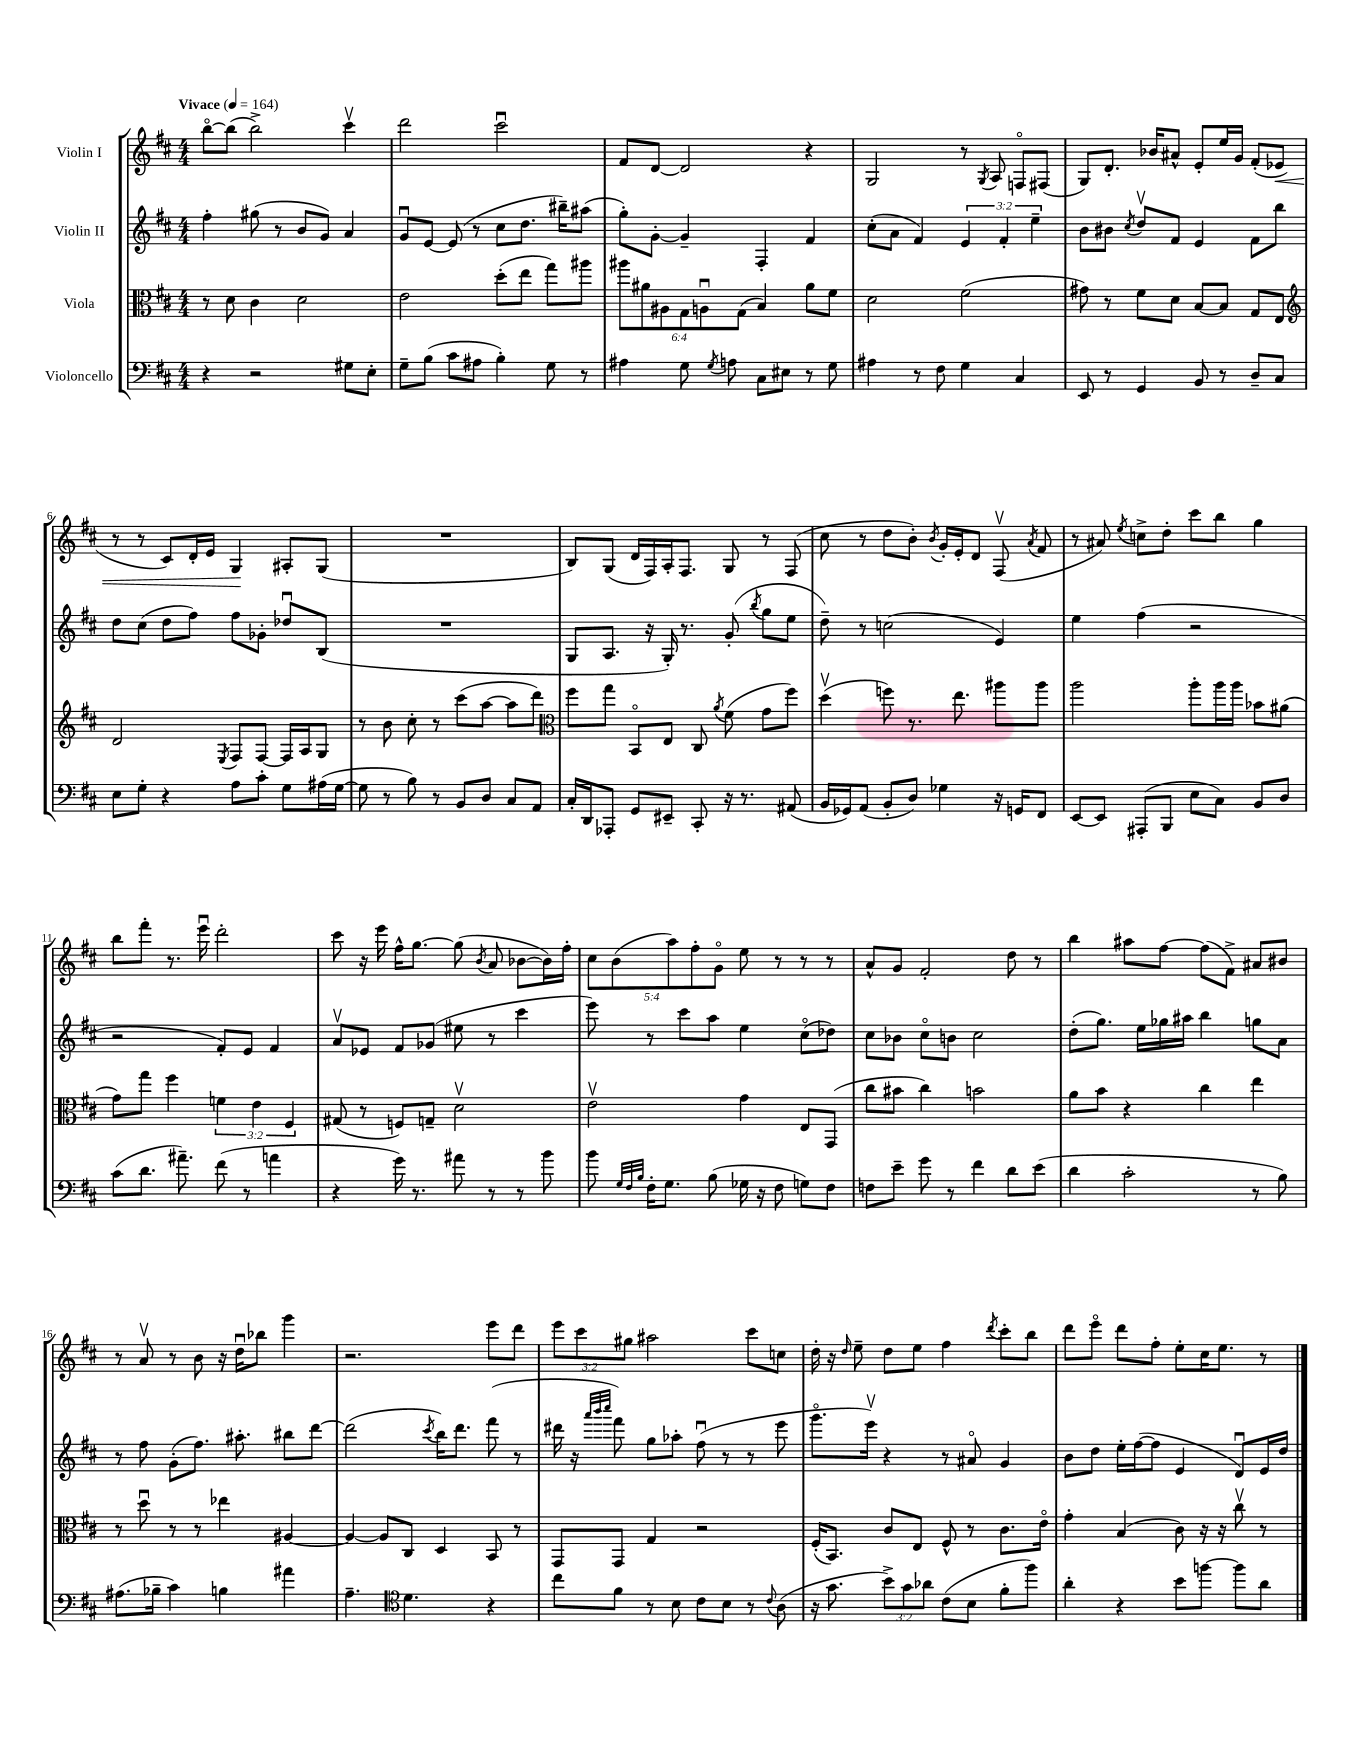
<<
\new StaffGroup <<
\new Staff = "s0" \with { instrumentName = "Violin I" } {
    \clef treble \key d \major \numericTimeSignature \time 4/4 \override Staff.TupletNumber.text = #tuplet-number::calc-fraction-text \tempo "Vivace" 4 = 164
    \autoBeamOff b''8[~\flageolet b''8]( b''2->) cis'''4\upbow |
    d'''2 cis'''2\downbow |
    fis'8[ d'8]~ d'2 r4 |
    g2 r8 \acciaccatura { g8 } a8 f8[\flageolet fis8]( |
    g8[) d'8.]-. bes'16[ ais'8]-^ e'8[-. e''16 g'16] fis'8[-.( ees'8]\< |
    r8 r8 cis'8[) d'16-. e'16] g4\! ais8[-. g8]( |
    R1 |
    b8[) g8]( d'16[ fis16) a16-. fis8.] g8 r8 fis8( |
    cis''8 r8 d''8[ b'8]-.) \acciaccatura { b'8 } g'16[-. e'16-. d'8] fis8\upbow( \acciaccatura { a'8 } fis'8 |
    r8 ais'8) \acciaccatura { e''8 } c''8[-> d''8]-. cis'''8[ b''8] g''4 |
    b''8[ fis'''8]-. r8. e'''16\downbow d'''2-. |
    cis'''8 r16 e'''16 fis''16[-^ g''8.]~ g''8( \acciaccatura { b'8 } a'8 bes'8[~ bes'16) fis''16]-. |
    \tuplet 5/4 { cis''8[ b'8( a''8) fis''8-. g'8]\flageolet } e''8 r8 r8 r8 |
    a'8[-^ g'8] fis'2-. d''8 r8 |
    b''4 ais''8[ fis''8]~ fis''8[( fis'8]->) ais'8[ bis'8] |
    r8 a'8\upbow r8 b'8 r16 d''16[\downbow bes''8] g'''4 |
    r2. e'''8[ d'''8] |
    \tuplet 3/2 { e'''8[ cis'''8 gis''8] } ais''2 cis'''8[ c''8] |
    d''16-. r16 \grace { d''16 } e''8-- d''8[ e''8] fis''4 \acciaccatura { d'''8 } cis'''8[-. b''8] |
    d'''8[ e'''8]\flageolet d'''8[ fis''8]-. e''8[-. cis''16 e''8.] r8 \bar "|." |
}
\new Staff = "s1" \with { instrumentName = "Violin II" } {
    \clef treble \key d \major \numericTimeSignature \time 4/4 \override Staff.TupletNumber.text = #tuplet-number::calc-fraction-text
    \autoBeamOff fis''4-. gis''8( r8 b'8[ g'8]) a'4 |
    g'8[\downbow e'8]~ e'8( r8 cis''8[ d''8.] bis''16[--) ais''8]( |
    g''8[-.) g'8]~-. g'4-- fis4-. fis'4 |
    cis''8[-.( a'8] fis'4) \tuplet 3/2 { e'4 fis'4-. e''4-- } |
    b'8[ bis'8] \acciaccatura { cis''8 } d''8[\upbow fis'8] e'4 fis'8[ b''8] |
    d''8[ cis''8]( d''8[ fis''8]) fis''8[ ges'8]-. des''8[\downbow b8]( |
    R1 |
    g8[ a8.] r16 g16-.) r8. g'8-.( \acciaccatura { b''8 } g''8[ e''8] |
    d''8--) r8 c''2( e'4) |
    e''4 fis''4( r2 |
    r2 fis'8[-.) e'8] fis'4 |
    a'8[\upbow ees'8] fis'8[ ges'8]( eis''8 r8 cis'''4 |
    e'''8) r8 cis'''8[ a''8] e''4 cis''8[\flageolet( des''8]) |
    cis''8[ bes'8] cis''8[\flageolet b'8] cis''2 |
    d''8[-.( g''8.]) e''16[ ges''16 ais''16] b''4 g''8[ a'8] |
    r8 fis''8 g'8[-.( fis''8.]) ais''8.-. bis''8[ d'''8]~ |
    d'''2( \acciaccatura { cis'''8 } b''16[) d'''8.] fis'''8( r8 |
    dis'''16 r16 \grace { a'''32[ b'''32 cis''''32] } fis'''8) g''8[ aes''8]-. fis''8\downbow( r8 r8 e'''8 |
    g'''8.[\flageolet e'''16]\upbow) r4 r8 ais'8\flageolet g'4 |
    b'8[ d''8] e''16[-. fis''16~( fis''8] e'4 d'8[\downbow) e'16 d''16] \bar "|." |
}
\new Staff = "s2" \with { instrumentName = "Viola" } {
    \clef alto \key d \major \numericTimeSignature \time 4/4 \override Staff.TupletNumber.text = #tuplet-number::calc-fraction-text
    \autoBeamOff r8 d'8 cis'4 d'2 |
    e'2 d''8[-.( e''8] g''8[) ais''8] |
    \tuplet 6/4 { ais''8[ ais'8 ais8 g8 a8\downbow g8]( } b4) ais'8[ fis'8] |
    d'2 fis'2( |
    gis'8) r8 fis'8[ d'8] b8[~ b8] g8[ e8] |
    \clef treble d'2 \acciaccatura { e8 } fis8[ fis8]~ fis16[ a16 g8] |
    r8 b'8 cis''8-. r8 cis'''8[( a''8]~ a''8[ d'''8]) |
    \clef alto fis''8[ g''8] b,8[\flageolet e8] cis8 \acciaccatura { a'8 } fis'8( g'8[ fis''8]) |
    d''4\upbow( f''8) r8. e''8. ais''8[ ais''8] |
    a''2 a''8[-. a''16 a''16] bes'8[ ais'8]( |
    g'8[) g''8] fis''4 \tuplet 3/2 { f'4 e'4 fis4 } |
    gis8( r8 f8[) g8]-- d'2\upbow |
    e'2\upbow g'4 e8[ g,8]( |
    cis''8[ bis'8] cis''4) b'2 |
    a'8[ b'8] r4 cis''4 e''4 |
    r8 d''8\downbow r8 r8 ees''4 ais4~ |
    ais4~ ais8[ cis8] d4 b,8 r8 |
    g,8[ g,8] g4 r2 |
    fis16[-.( b,8.]) cis'8[ e8] fis8-^ r8 cis'8.[ e'16]\flageolet |
    g'4-. b4( cis'8) r16 r16 cis''8\upbow r8 \bar "|." |
}
\new Staff = "s3" \with { instrumentName = "Violoncello" } {
    \clef bass \key d \major \numericTimeSignature \time 4/4 \override Staff.TupletNumber.text = #tuplet-number::calc-fraction-text
    \autoBeamOff r4 r2 gis8[ e8]-. |
    g8[-- b8]( cis'8[ ais8] b4-.) g8 r8 |
    ais4 g8 \acciaccatura { g8 } a8 cis8[ eis8] r8 g8 |
    ais4 r8 fis8 g4 cis4 |
    e,8 r8 g,4 b,8 r8 d8[-- cis8] |
    e8[ g8]-. r4 a8[ cis'8]-. g8[ ais16( g16]~ |
    g8 r8 b8) r8 b,8[ d8] cis8[ a,8] |
    cis16[-. d,16 aes,,8]-. g,8[ eis,8]-- cis,8-. r16 r8. ais,8( |
    b,16[ ges,16) a,8]( b,8[-. d8]) ges4 r16 g,16[ fis,8] |
    e,8[~ e,8] ais,,8[-.( b,,8] e8[ cis8]) b,8[ d8] |
    cis'8[( d'8.] ais'8.--) fis'8( r8 a'4 |
    r4 g'16) r8. ais'8 r8 r8 b'8 |
    b'8 \grace { g32[ fis32 b32] } fis16[-. g8.] b8( ges16 r16 fis8 g8[) fis8] |
    f8[ e'8]-- g'8 r8 fis'4 d'8[ e'8]( |
    d'4 cis'2-. r8 b8) |
    ais8.[( bes16]-- cis'4) b4 ais'4 |
    a4.-- \clef tenor d'4. r4 |
    cis''8[ fis'8] r8 b8 cis'8[ b8] r8 \appoggiatura { cis'8 } a8( |
    r16 g'8. \tuplet 3/2 { b'8[->) g'8 aes'8] } cis'8[( b8] fis'8[-. fis''8]) |
    a'4-. r4 b'8[ f''8]~ f''8[ a'8] \bar "|." |
}
>>
>>
